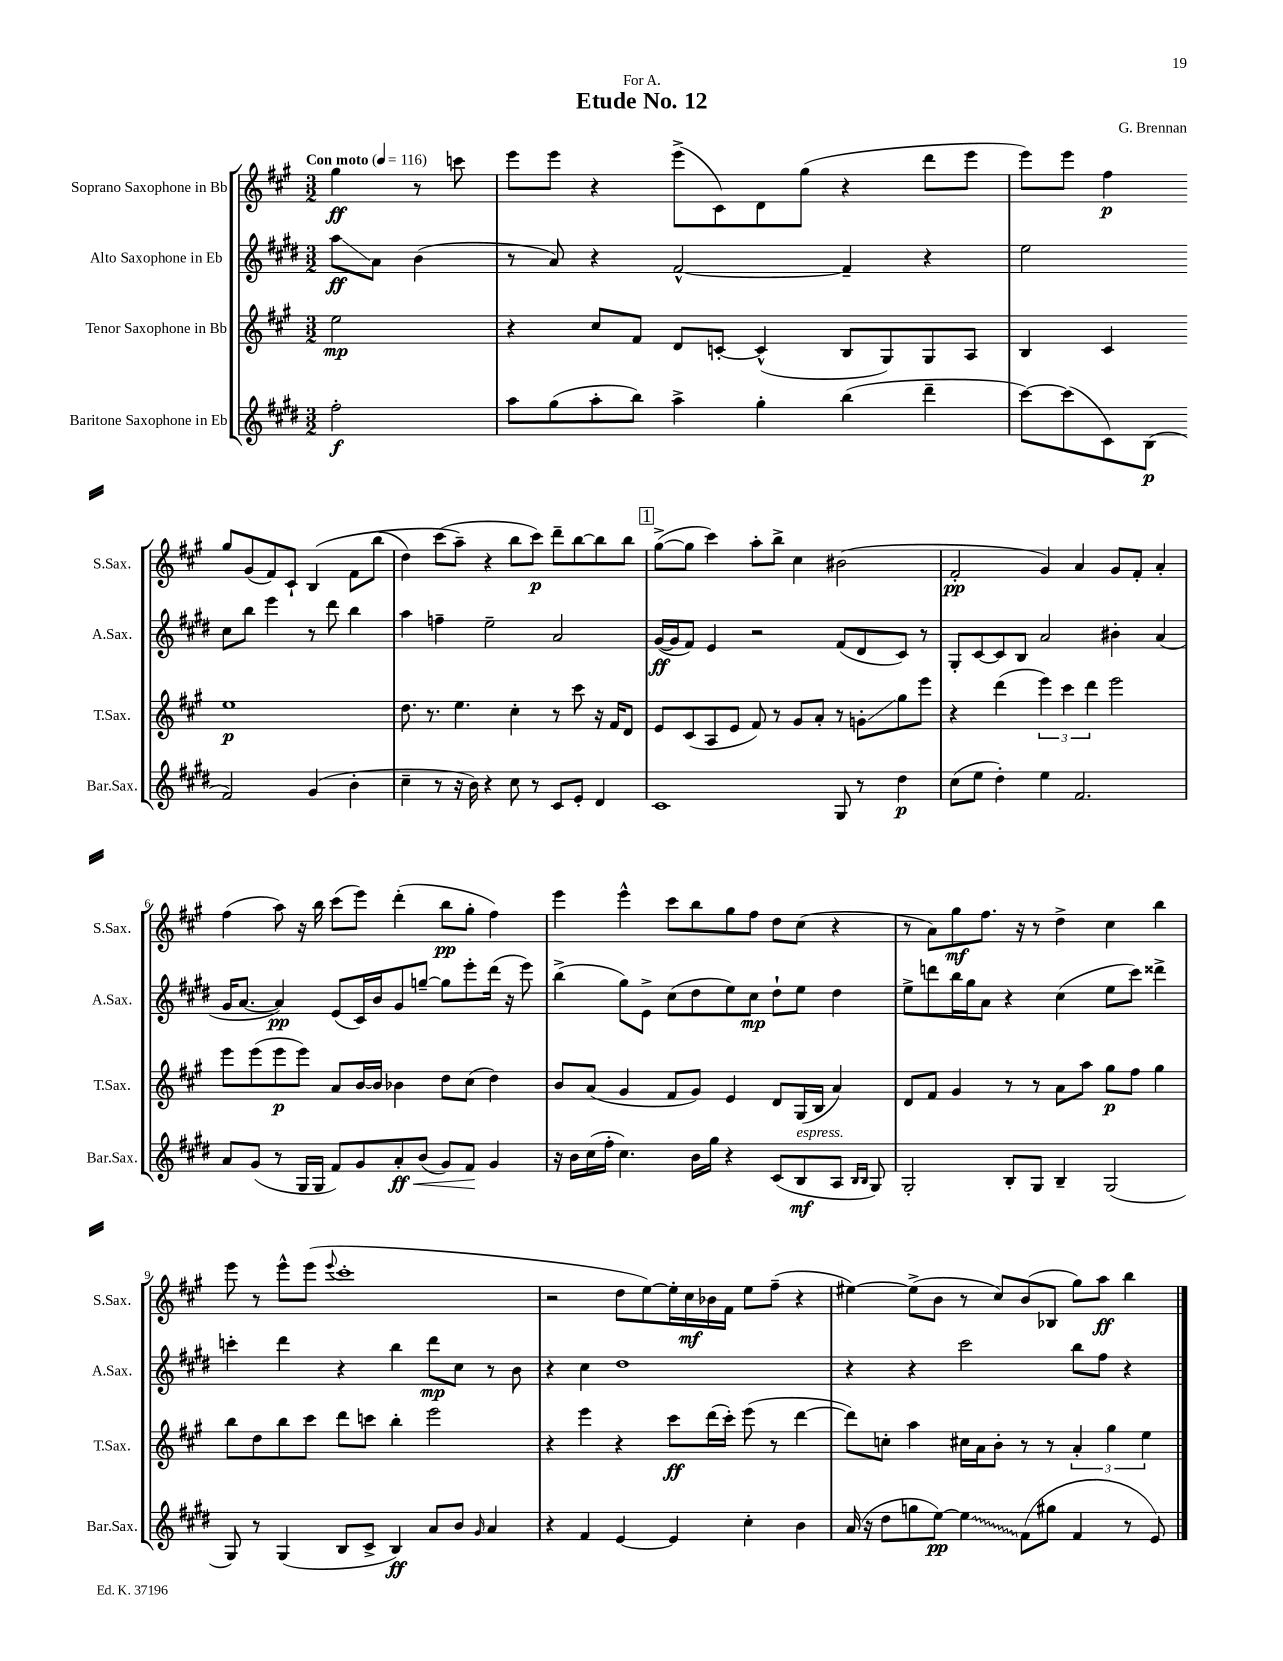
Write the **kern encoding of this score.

**kern	**kern	**kern	**kern
*staff4	*staff3	*staff2	*staff1
*clefG2	*clefG2	*clefG2	*clefG2
*k[f#c#g#d#]	*k[f#c#g#]	*k[f#c#g#d#]	*k[f#c#g#]
*M3/2	*M3/2	*M3/2	*M3/2
*MM116	*MM116	*MM116	*MM116
2ff#'	2ee	8aa	4gg#
.	.	8a	.
.	.	(4b	8r
.	.	.	8ccc
=	=	=	=
8aa	4r	8r	8eee
(8gg#	.	8a)	8eee
8aa'	8cc#	4r	4r
8bb)	8f#	.	.
4aa^	8d	[2f#^^	(8eee^
.	[8c'	.	8c#)
4gg#'	(4c^^]	.	8d
.	.	.	(8gg#
(4bb	8B	4f#~]	4r
.	8G#)	.	.
4ddd#~	8G#	4r	8ddd
.	8A	.	8eee
=	=	=	=
[8ccc#)	4B	2ee	8eee)
(8ccc#]	.	.	8eee
8c#)	4c#	.	4ff#
(8B	.	.	.
2f#)	1ee	8cc#	8gg#
.	.	8bb	(8g#
.	.	4eee	8f#)
.	.	.	8c#`
(4g#	.	8r	&(4B
.	.	8ddd#	.
4b'	.	4bb	8f#
.	.	.	(8bb
=	=	=	=
4cc#~	8.dd	4aa	4dd)
.	8.r	.	.
8r	.	4ff~	(8ccc#
16r	4.ee	.	8aa~&)
16b)	.	.	.
4r	.	2ee~	4r
8cc#	4cc#'	.	8bb
8r	.	.	8ccc#)
8c#	8r	2a	8ddd~
8e'	8ccc#	.	[8bb
4d#	16r	.	8bb]
.	16f#	.	.
.	8d	.	8bb
=	=	=	=
1c#	8e	([16g#	([8gg#^
.	.	16g#]	.
.	(8c#	8f#)	8gg#]
.	8A	4e	4ccc#)
.	8e	.	.
.	8f#)	2r	8aa'
.	8r	.	8bb^
.	8g#	.	4cc#
.	8a'	.	.
8G#	8r	(8f#	(2b#
8r	8g'	8d#	.
4dd#	8gg#	8c#)	.
.	8eee	8r	.
=	=	=	=
(8cc#	4r	8G#'	2f#'
8ee	.	[8c#	.
4dd#')	(4ddd	8c#]	.
.	.	8B	.
4ee	6eee)	2a	4g#)
.	6ccc#	.	.
2.f#	.	.	4a
.	6ddd	.	.
.	2eee	4b#'	8g#
.	.	.	8f#'
.	.	(4a	4a'
=	=	=	=
8a	8eee	16g#	(4ff#
.	.	[8.a	.
(8g#	(8eee	.	.
8r	8eee	4a])	8aa)
16G#	8eee)	.	16r
16G#	.	.	16bb
8f#)	8a	(8e	(8ccc#
8g#	[16b	16c#)	8eee)
.	16b]	16b	.
8a'	4b-	8g#	(4ddd'
(8b	.	[8gg~	.
8g#)	8dd	8gg]	8bb
8f#	(8cc#	8eee'	8gg#'
4g#	4dd)	(16ddd#	4ff#)
.	.	16r	.
.	.	8eee)	.
=	=	=	=
16r	8b	(4bb^	4eee
16b	.	.	.
(16cc#	(8a	.	.
16ff#'	.	.	.
4.cc#)	4g#	8gg#)	4eee^^
.	.	8e^	.
.	8f#	(8cc#	8ccc#
16b	8g#)	8dd#	8bb
16gg#	.	.	.
4r	4e	8ee)	8gg#
.	.	8cc#	8ff#
(8c#	8d	8dd#`	8dd
8B	(16G#	8ee	(8cc#
.	16B	.	.
8A	4a)	4dd#	4r
16qqB	.	.	.
16qqB	.	.	.
8G#)	.	.	.
=	=	=	=
2G#'	8d	8ee^	8r
.	8f#	8ddd	8a)
.	4g#	16bb	8gg#
.	.	16gg#	.
.	.	8a	8.ff#
8B'	8r	4r	.
.	.	.	16r
8G#	8r	.	8r
4B~	8a	(4cc#	4dd^
.	8aa	.	.
(2G#	8gg#	8ee	4cc#
.	8ff#	8ccc#)	.
.	4gg#	4ddd##^	4bb
=	=	=	=
8G#)	8bb	4ccc'	8eee
8r	8dd	.	8r
(4G#	8bb	4ddd#	8eee^^
.	8ccc#	.	(8eee
.	.	.	8qqeee
8B	8ddd	4r	1ccc#'
8c#^	8ccc	.	.
4B)	4bb'	4bb	.
8a	2eee	8ddd#	.
8b	.	8cc#	.
16qqg#	.	.	.
4a	.	8r	.
.	.	8b	.
=	=	=	=
4r	4r	4r	2r
4f#	4eee	4cc#	.
[4e	4r	1dd#	8dd
.	.	.	[8ee)
4e]	8ccc#	.	16ee']
.	.	.	16cc#
.	(16ddd	.	16b-
.	16ccc#')	.	16f#
4cc#'	(8eee	.	8ee
.	8r	.	(8ff#~
4b	[4ddd	.	4r
=	=	=	=
(16a	8ddd])	4r	[4ee#)
16r	.	.	.
8dd#	8cc'	.	.
8gg	4aa	4r	(8ee#^]
[8ee)	.	.	8b
4ee]	16cc#	2ccc#	8r
.	16a	.	.
.	8b'	.	8cc#)
(8f#	8r	.	(8b
8gg#	8r	.	8B-
4f#	6a'	8bb	8gg#)
.	.	8ff#	8aa
.	6gg#	.	.
8r	.	4r	4bb
.	6ee	.	.
8e)	.	.	.
==	==	==	==
*-	*-	*-	*-
